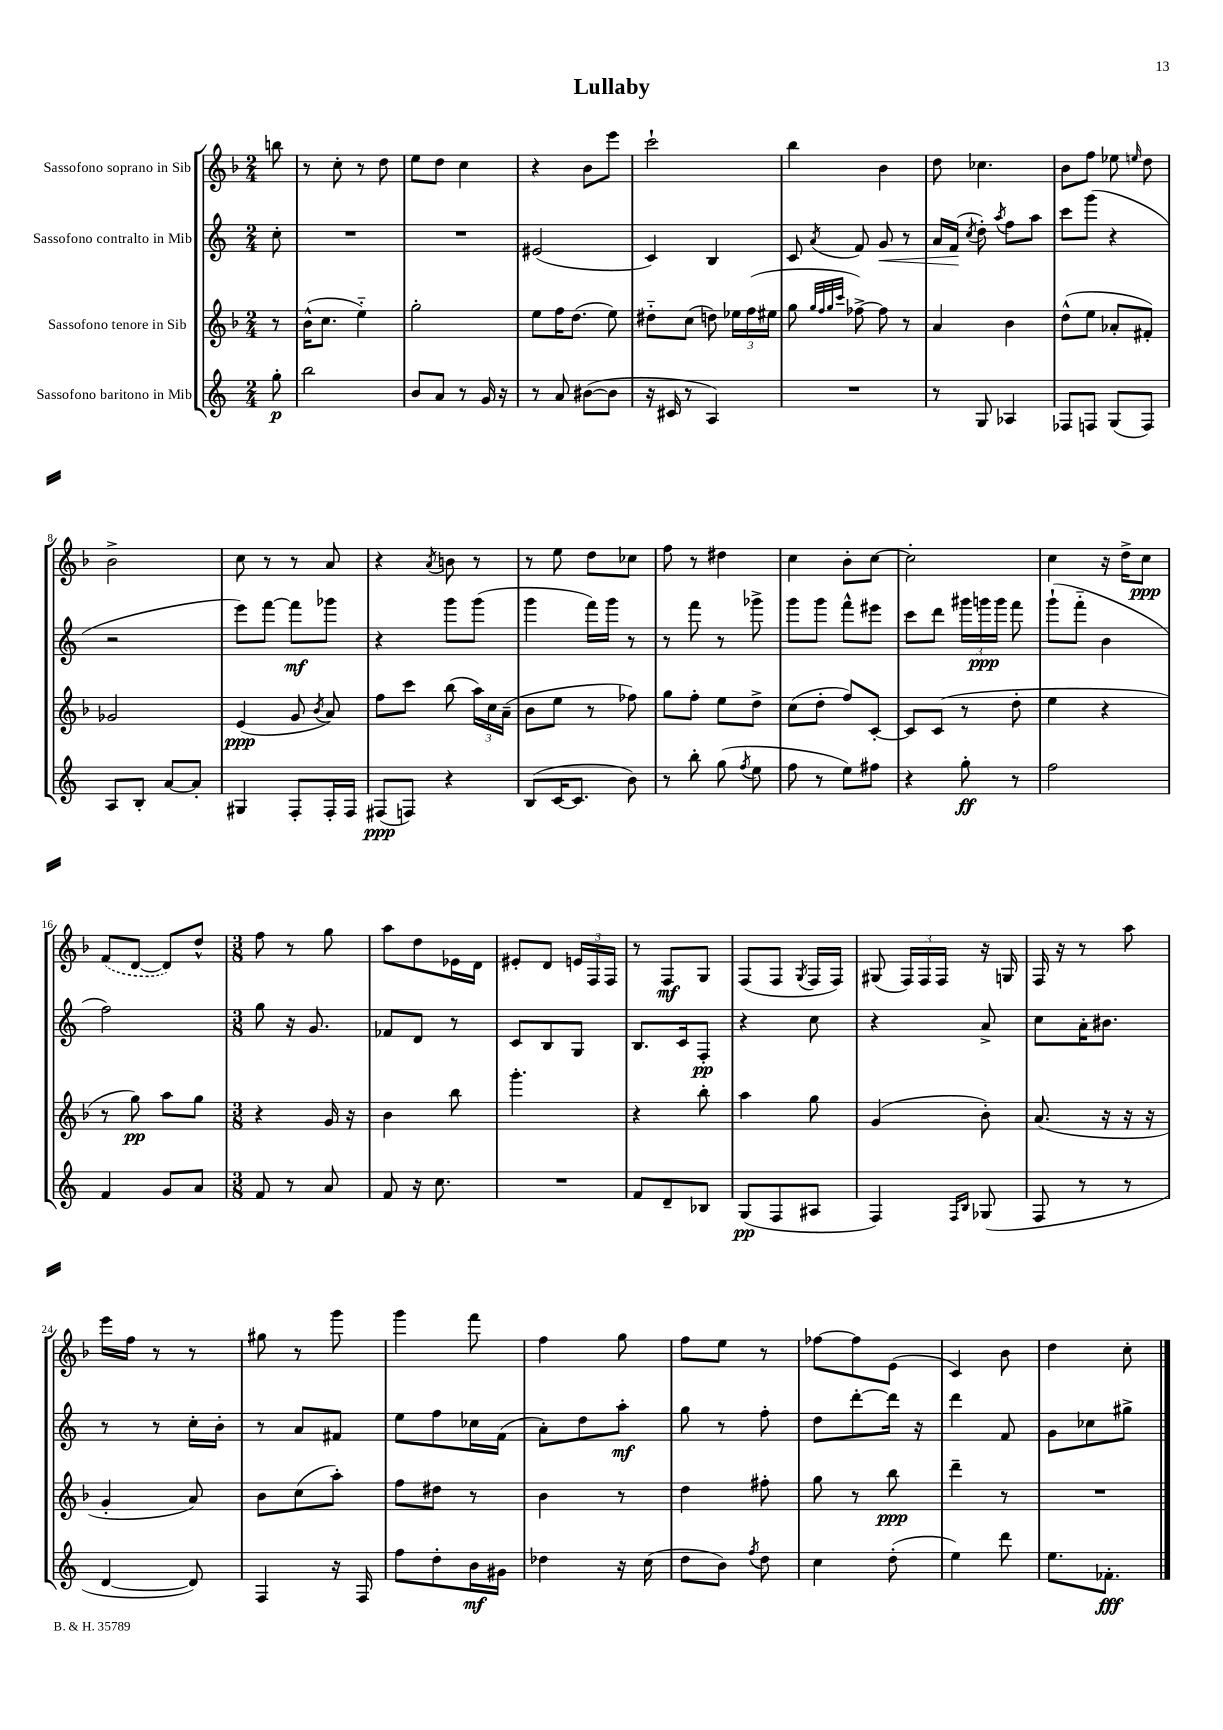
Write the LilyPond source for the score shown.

\header { title = "Lullaby" }
<<
\new StaffGroup <<
\new Staff = "s0" \with { instrumentName = "Sassofono soprano in Sib" } {
    \clef treble \key f \major \numericTimeSignature \time 2/4 \partial 8
    \autoBeamOff b''8 |
    r8 c''8-. r8 d''8 |
    e''8[ d''8] c''4 |
    r4 bes'8[ e'''8] |
    c'''2-! |
    bes''4 bes'4 |
    d''8 ces''4. |
    bes'8[ f''8] ees''8 \grace { e''16 } d''8 |
    bes'2-> |
    c''8 r8 r8 a'8 |
    r4 \acciaccatura { a'8 } b'8 r8 |
    r8 e''8 d''8[ ces''8] |
    f''8 r8 dis''4 |
    c''4 bes'8[-. c''8]~ |
    c''2-. |
    c''4 r16 d''16[-> c''8]\ppp |
    \once \slurDashed f'8[( d'8]~ d'8[) d''8]-^ |
    \numericTimeSignature \time 3/8 f''8 r8 g''8 |
    a''8[ d''8 ees'16 d'16] |
    eis'8[-. d'8] \tuplet 3/2 { e'16[ f16 f16] } |
    r8 f8[\mf g8] |
    f8[( f8] \acciaccatura { g8 } f16[ f16]) |
    gis8( \tuplet 3/2 { f16[) f16 f16] } r16 g16 |
    f16 r16 r8 a''8 |
    e'''16[ f''16] r8 r8 |
    gis''8 r8 g'''8 |
    g'''4 f'''8 |
    f''4 g''8 |
    f''8[ e''8] r8 |
    fes''8[~ fes''8 e'8]( |
    c'4) bes'8 |
    d''4 c''8-. \bar "|." |
}
\new Staff = "s1" \with { instrumentName = "Sassofono contralto in Mib" } {
    \clef treble \key c \major \numericTimeSignature \time 2/4 \partial 8
    \autoBeamOff c''8-. |
    R2 |
    R2 |
    eis'2( |
    c'4) b4 |
    c'8 \acciaccatura { a'8 } f'8 g'8\< r8 |
    a'16[ f'16]\!( \acciaccatura { c''8 } d''8-.) \acciaccatura { a''8 } f''8[ a''8] |
    c'''8[ g'''8]( r4 |
    r2 |
    e'''8[) f'''8]~ f'''8[\mf ges'''8] |
    r4 g'''8[ g'''8]( |
    g'''4 f'''16[) g'''16] r8 |
    r8 f'''8 r8 ges'''8-> |
    g'''8[ g'''8] f'''8[-^ eis'''8] |
    c'''8[ d'''8] \tuplet 3/2 { gis'''16[ g'''16\ppp g'''16] } f'''8 |
    g'''8[-!( f'''8]-_ b'4 |
    f''2) |
    \numericTimeSignature \time 3/8 g''8 r16 g'8. |
    fes'8[ d'8] r8 |
    c'8[ b8 g8] |
    b8.[ c'16 f8]-.\pp |
    r4 c''8 |
    r4 a'8-> |
    c''8[ a'16-. bis'8.] |
    r8 r8 c''16[-. b'16]-. |
    r8 a'8[ fis'8] |
    e''8[ f''8 ces''16 f'16]( |
    a'8[-.) d''8 a''8]-.\mf |
    g''8 r8 f''8-. |
    d''8[ d'''8~-. d'''16] r16 |
    d'''4 f'8 |
    g'8[ ces''8 gis''8]-> \bar "|." |
}
\new Staff = "s2" \with { instrumentName = "Sassofono tenore in Sib" } {
    \clef treble \key f \major \numericTimeSignature \time 2/4 \partial 8
    \autoBeamOff r8 |
    bes'16[-^( c''8.] e''4-_) |
    g''2-. |
    e''8[ f''16 d''8.]( e''8) |
    dis''8[-_ c''8]( d''8) \tuplet 3/2 { ees''16[ f''16( eis''16] } |
    g''8 \grace { g''32[ f''32 g''32 c'''32] } fes''8~->) fes''8 r8 |
    a'4 bes'4 |
    d''8[-^( e''8] aes'8[-. fis'8]-.) |
    ges'2 |
    e'4\ppp( g'8 \acciaccatura { bes'8 } a'8) |
    f''8[ c'''8] bes''8( \tuplet 3/2 { a''16[) c''16 a'16]--( } |
    bes'8[ e''8] r8 fes''8) |
    g''8[ f''8]-. e''8[ d''8]-> |
    c''8[( d''8]-. f''8[) c'8]~-. |
    c'8[ c'8]( r8 d''8-. |
    e''4 r4 |
    r8 g''8\pp) a''8[ g''8] |
    \numericTimeSignature \time 3/8 r4 g'16 r16 |
    bes'4 bes''8 |
    g'''4.-. |
    r4 bes''8-. |
    a''4 g''8 |
    g'4( bes'8-.) |
    a'8.( r16 r16 r16 |
    g'4-. a'8) |
    bes'8[ c''8( a''8]-.) |
    f''8[ dis''8] r8 |
    bes'4 r8 |
    d''4 fis''8-. |
    g''8 r8 bes''8\ppp |
    d'''4-- r8 |
    R4. \bar "|." |
}
\new Staff = "s3" \with { instrumentName = "Sassofono baritono in Mib" } {
    \clef treble \key c \major \numericTimeSignature \time 2/4 \partial 8
    \autoBeamOff g''8-.\p |
    b''2 |
    b'8[ a'8] r8 g'16 r16 |
    r8 a'8 bis'8[~( bis'8] |
    r16 cis'16 r8 a4) |
    R2 |
    r8 g8 aes4 |
    fes8[ f8] g8[( f8]) |
    a8[ b8]-. a'8[~ a'8]-. |
    gis4 f8[-. f16-. f16] |
    fis8[\ppp( f8]) r4 |
    b8[( c'16~ c'8.] b'8) |
    r8 b''8-. g''8( \acciaccatura { f''8 } e''8 |
    f''8 r8 e''8[) fis''8] |
    r4 g''8-.\ff r8 |
    f''2 |
    f'4 g'8[ a'8] |
    \numericTimeSignature \time 3/8 f'8 r8 a'8 |
    f'8 r16 c''8. |
    R4. |
    f'8[ d'8-- bes8] |
    g8[\pp( f8 ais8] |
    f4) \grace { f16[ b16] } ges8( |
    f8 r8 r8 |
    d'4~ d'8) |
    f4 r16 f16 |
    f''8[ d''8-. b'16\mf gis'16] |
    des''4 r16 c''16( |
    d''8[ b'8]) \acciaccatura { f''8 } d''8 |
    c''4 d''8-.( |
    e''4) d'''8 |
    e''8.[ fes'8.]-.\fff \bar "|." |
}
>>
>>
